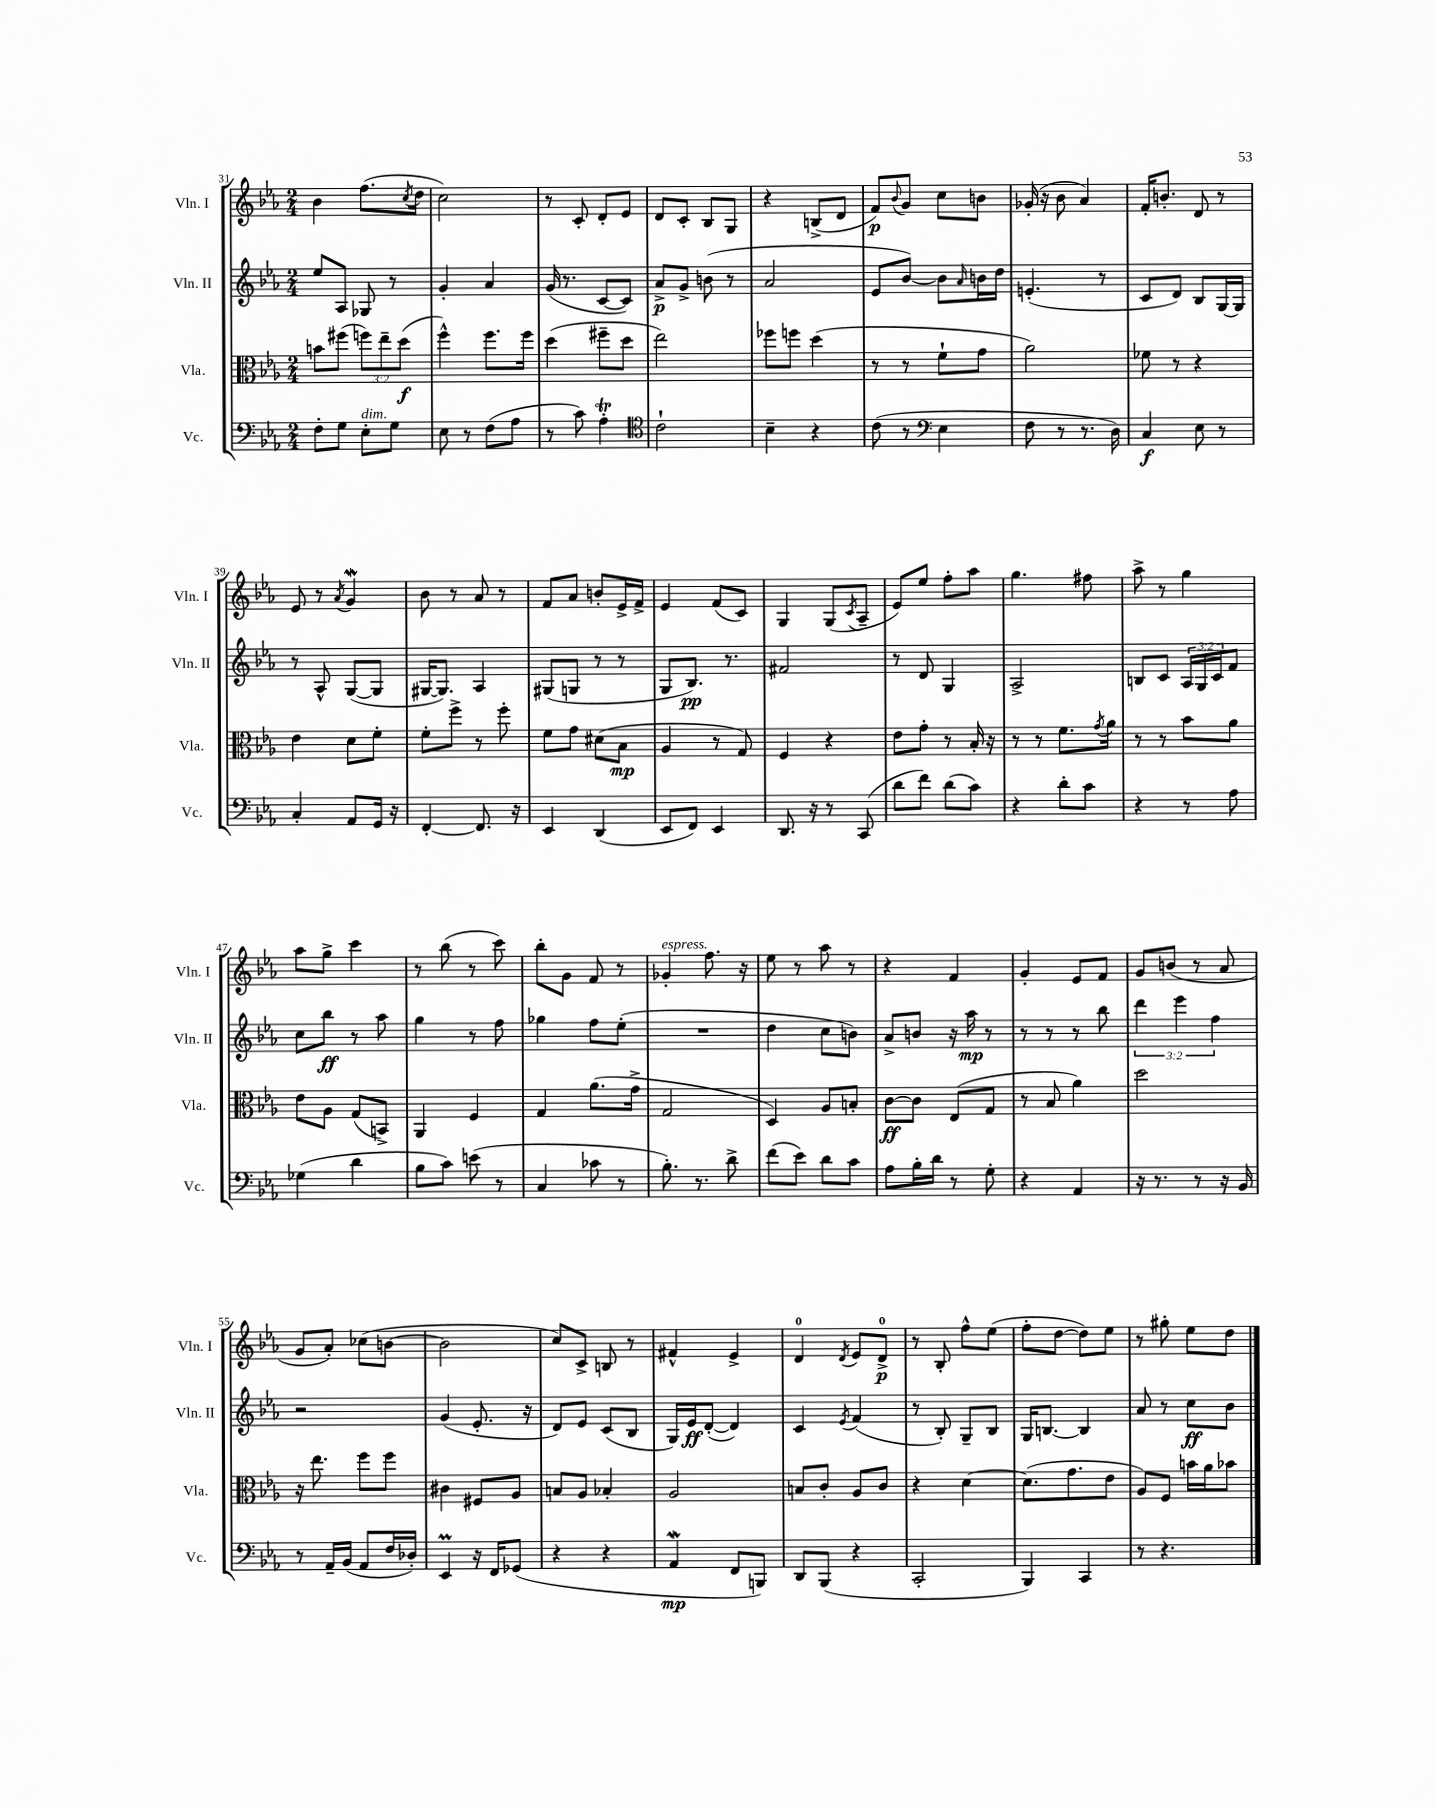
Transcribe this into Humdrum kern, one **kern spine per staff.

**kern	**dynam	**kern	**dynam	**kern	**dynam	**kern	**dynam
*part4	*part4	*part3	*part3	*part2	*part2	*part1	*part1
*staff4	*staff4	*staff3	*staff3	*staff2	*staff2	*staff1	*staff1
*I"Vc.	*	*I"Vla.	*	*I"Vln. II	*	*I"Vln. I	*
*I'Vc.	*	*I'Vla.	*	*I'Vln. II	*	*I'Vln. I	*
*clefF4	*	*clefC3	*	*clefG2	*	*clefG2	*
*k[b-e-a-]	*	*k[b-e-a-]	*	*k[b-e-a-]	*	*k[b-e-a-]	*
*M2/4	*	*M2/4	*	*M2/4	*	*M2/4	*
=31	=31	=31	=31	=31	=31	=31	=31
8F'\L	.	8bn\L	.	8ee-/L	.	4b-\	.
8G\J	.	(8ff#X\J	.	8A-/J	.	.	.
!LO:TX:a:i:t=dim.	!	!	!	!	!	!	!
8E-'\L	.	12ffn\L)	.	8G-X/	.	(8.ff\L	.
.	.	12ee-~\	.	.	.	.	.
8G\J	.	.	.	8r	.	.	.
.	.	(12dd\J	f	.	.	.	.
.	.	.	.	.	.	8qcc/	.
.	.	.	.	.	.	16dd\Jk	.
=32	=32	=32	=32	=32	=32	=32	=32
8E-\	.	4ff^^\)	.	4g'/	.	2cc\)	.
8r	.	.	.	.	.	.	.
(8F\L	.	8.ff\L	.	4a-/	.	.	.
8A-\J	.	.	.	.	.	.	.
.	.	16ff\Jk	.	.	.	.	.
=33	=33	=33	=33	=33	=33	=33	=33
8r	.	(4dd\	.	(16g/	.	8r	.
.	.	.	.	8.r	.	.	.
8c\)	.	.	.	.	.	8c'/	.
4A-T'\	.	8ff#X~\L	.	[8c/L	.	8d'/L	.
.	.	8dd\J	.	8c/J])	.	8e-/J	.
=34	=34	=34	=34	=34	=34	=34	=34
*clefC4	*	*	*	*	*	*	*
2c`\	.	2ee-\)	.	8a-^/L	p	8d/L	.
.	.	.	.	8g^/J	.	8c'/J	.
.	.	.	.	(8bn\	.	8B-/L	.
.	.	.	.	8r	.	8G/J	.
=35	=35	=35	=35	=35	=35	=35	=35
4B-~\	.	8ff-X\L	.	2a-/	.	4r	.
.	.	8ffn\J	.	.	.	.	.
4r	.	(4dd\	.	.	.	(8Bn^/L	.
.	.	.	.	.	.	8d/J	.
=36	=36	=36	=36	=36	=36	=36	=36
(8c\	.	8r	.	8e-/L	.	8f/L)	p
.	.	.	.	.	.	8qqb-/	.
8r	.	8r	.	[8b-/J)	.	8g/J	.
*clefF4	*	*	*	*	*	*	*
4E-\	.	8f`\L	.	8b-\L]	.	8cc\L	.
.	.	.	.	16qqa-/	.	.	.
.	.	8g\J	.	16bn\L	.	8bn\J	.
.	.	.	.	16dd\JJ	.	.	.
=37	=37	=37	=37	=37	=37	=37	=37
8F\	.	2a-\)	.	(4.en'/	.	(16g-X'/	.
.	.	.	.	.	.	16r	.
8r	.	.	.	.	.	8b-\	.
8.r	.	.	.	.	.	4a-/)	.
.	.	.	.	8r	.	.	.
16D\)	.	.	.	.	.	.	.
=38	=38	=38	=38	=38	=38	=38	=38
4C/	f	8f-X\	.	8c/L	.	16f'/KL	.
.	.	.	.	.	.	8.bn'/J	.
.	.	8r	.	8d/J)	.	.	.
8E-\	.	4r	.	8B-/L	.	8d/	.
8r	.	.	.	[16G/L	.	8r	.
.	.	.	.	16G/JJ]	.	.	.
!!LO:LB:g=z
=39	=39	=39	=39	=39	=39	=39	=39
4C'/	.	4e-\	.	8r	.	8e-/	.
.	.	.	.	8A-^^/	.	8r	.
.	.	.	.	.	.	8qa-/	.
8AA-/L	.	8d\L	.	([8G/L	.	4gW/	.
16GG/Jk	.	8f'\J	.	8G/J]	.	.	.
16r	.	.	.	.	.	.	.
=40	=40	=40	=40	=40	=40	=40	=40
[4FF'/	.	8f'\L	.	[16G#X/KL	.	8b-\	.
.	.	.	.	8.G#/J])	.	.	.
.	.	8ff^\J	.	.	.	8r	.
8.FF/]	.	8r	.	4A-/	.	8a-/	.
.	.	8ff'\	.	.	.	8r	.
16r	.	.	.	.	.	.	.
=41	=41	=41	=41	=41	=41	=41	=41
4EE-/	.	8f\L	.	(8G#X/L	.	8f/L	.
.	.	8g\J	.	8Gn/J	.	8a-/J	.
(4DD/	.	(8d#X\L	.	8r	.	8bn'/L	.
.	.	8B-\J	mp	8r	.	16e-^/L	.
.	.	.	.	.	.	16f^/JJ	.
=42	=42	=42	=42	=42	=42	=42	=42
8EE-/L	.	4A-/	.	8G/L	.	4e-/	.
8FF/J)	.	.	.	8.B-/J)	pp	.	.
4EE-/	.	8r	.	.	.	(8f/L	.
.	.	.	.	8.r	.	.	.
.	.	8G/)	.	.	.	8c/J)	.
=43	=43	=43	=43	=43	=43	=43	=43
8.DD/	.	4F/	.	2f#X/	.	4G/	.
16r	.	.	.	.	.	.	.
8r	.	4r	.	.	.	(8G/L	.
.	.	.	.	.	.	8qc/	.
(8CC/	.	.	.	.	.	8A-~/J	.
=44	=44	=44	=44	=44	=44	=44	=44
8d\L	.	8e-\L	.	8r	.	8e-/L)	.
8f\J)	.	8g'\J	.	8d/	.	8ee-/J	.
(8d\L	.	8r	.	4G/	.	8ff'\L	.
8c\J)	.	16B-'/	.	.	.	8aa-\J	.
.	.	16r	.	.	.	.	.
=45	=45	=45	=45	=45	=45	=45	=45
4r	.	8r	.	2A-^/	.	4.gg\	.
.	.	8r	.	.	.	.	.
8d'\L	.	8.f\L	.	.	.	.	.
8c\J	.	.	.	.	.	8ff#X\	.
.	.	8qg/	.	.	.	.	.
.	.	16a-\Jk	.	.	.	.	.
=46	=46	=46	=46	=46	=46	=46	=46
4r	.	8r	.	8Bn/L	.	8aa-^\	.
.	.	8r	.	8c/J	.	8r	.
8r	.	8b-\L	.	24A-/LL	.	4gg\	.
.	.	.	.	24G/	.	.	.
.	.	.	.	24c/J	.	.	.
8A-\	.	8a-\J	.	8f/J	.	.	.
!!LO:LB:g=z
=47	=47	=47	=47	=47	=47	=47	=47
(4G-X\	.	8e-\L	.	8cc\L	.	8aa-\L	.
.	.	8A-\J	.	8bb-\J	ff	8gg^\J	.
4d\	.	(8G/L	.	8r	.	4ccc\	.
.	.	8BBn^/J)	.	8aa-\	.	.	.
=48	=48	=48	=48	=48	=48	=48	=48
8B-\L	.	4AA-/	.	4gg\	.	8r	.
8c\J)	.	.	.	.	.	(8bb-\	.
(8en\	.	4F/	.	8r	.	8r	.
8r	.	.	.	8ff\	.	8ccc\)	.
=49	=49	=49	=49	=49	=49	=49	=49
4C/	.	4G/	.	4gg-X\	.	8bb-'\L	.
.	.	.	.	.	.	8g\J	.
8c-X\	.	(8.a-\L	.	8ff\L	.	8f/	.
8r	.	.	.	(8ee-'\J	.	8r	.
.	.	16g^\Jk	.	.	.	.	.
=50	=50	=50	=50	=50	=50	=50	=50
!	!	!	!	!	!	!LO:TX:a:i:t=espress.	!
8.B-'\)	.	2G/	.	2r	.	4g-X'/	.
8.r	.	.	.	.	.	.	.
.	.	.	.	.	.	8.ff\	.
8d^\	.	.	.	.	.	.	.
.	.	.	.	.	.	16r	.
=51	=51	=51	=51	=51	=51	=51	=51
(8f\L	.	4D/)	.	4dd\	.	8ee-\	.
8e-\J)	.	.	.	.	.	8r	.
8d\L	.	8A-/L	.	8cc\L	.	8aa-\	.
8c\J	.	8Bn'/J	.	8bn\J)	.	8r	.
=52	=52	=52	=52	=52	=52	=52	=52
8A-\L	.	[8c\L	ff	8a-^/L	.	4r	.
16B-'\L	.	8c\J]	.	8bn/J	.	.	.
16d\JJ	.	.	.	.	.	.	.
8r	.	(8E-/L	.	16r	.	4f/	.
.	.	.	.	16aa-\	mp	.	.
8G'\	.	8G/J	.	8r	.	.	.
=53	=53	=53	=53	=53	=53	=53	=53
4r	.	8r	.	8r	.	4g'/	.
.	.	8B-/	.	8r	.	.	.
4AA-/	.	4a-\)	.	8r	.	8e-/L	.
.	.	.	.	8bb-\	.	8f/J	.
=54	=54	=54	=54	=54	=54	=54	=54
16r	.	2dd\	.	6ddd\	.	8g/L	.
8.r	.	.	.	.	.	.	.
.	.	.	.	.	.	(8bn/J	.
.	.	.	.	6eee-\	.	.	.
8r	.	.	.	.	.	8r	.
.	.	.	.	6ff\	.	.	.
16r	.	.	.	.	.	8a-/	.
16BB-/	.	.	.	.	.	.	.
!!LO:LB:g=z
=55	=55	=55	=55	=55	=55	=55	=55
8r	.	16r	.	2r	.	8g/L	.
.	.	8.ee-\	.	.	.	.	.
16AA-~/LL	.	.	.	.	.	8a-'/J)	.
(16BB-/JJ	.	.	.	.	.	.	.
8AA-/L	.	8ff\L	.	.	.	(8cc-X\L	.
16F/L	.	8ff\J	.	.	.	[8bn\J	.
16D-X'/JJ)	.	.	.	.	.	.	.
=56	=56	=56	=56	=56	=56	=56	=56
4EE-M/	.	4c#X\	.	(4g/	.	2b\]	.
16r	.	8F#X/L	.	8.e-'/	.	.	.
16FF/KL	.	.	.	.	.	.	.
(8GG-X/J	.	8A-/J	.	.	.	.	.
.	.	.	.	16r	.	.	.
=57	=57	=57	=57	=57	=57	=57	=57
4r	.	8Bn/L	.	8d/L)	.	8cc/L)	.
.	.	8A-/J	.	8e-/J	.	8c^/J	.
4r	.	4B-X'/	.	(8c/L	.	8Bn/	.
.	.	.	.	8B-/J	.	8r	.
=58	=58	=58	=58	=58	=58	=58	=58
4AA-w/	mp	2A-/	.	16G/LL)	.	4f#X^^/	.
.	.	.	.	16e-/J	ff	.	.
.	.	.	.	([8d'/J	.	.	.
8FF/L	.	.	.	4d/])	.	4e-^/	.
8BBBn/J)	.	.	.	.	.	.	.
=59	=59	=59	=59	=59	=59	=59	=59
8DD/L	.	8Bn/L	.	4c/	.	4d/	.
(8BBB-/J	.	8c'/J	.	.	.	.	.
.	.	.	.	8qe-/	.	8qd/	.
4r	.	8A-/L	.	(4f/	.	8e-/L	.
.	.	8c/J	.	.	.	8d^/J	p
=60	=60	=60	=60	=60	=60	=60	=60
2CC'/	.	4r	.	8r	.	8r	.
.	.	.	.	8B-'/)	.	8B-'/	.
.	.	[4d\	.	8G~/L	.	8ff^^\L	.
.	.	.	.	8B-/J	.	(8ee-\J	.
=61	=61	=61	=61	=61	=61	=61	=61
4BBB-/)	.	(8.d\L]	.	16G/KL	.	8ff'\L	.
.	.	.	.	[8.Bn/J	.	.	.
.	.	.	.	.	.	[8dd\J	.
.	.	8.g\	.	.	.	.	.
4CC/	.	.	.	4B/]	.	8dd\L])	.
.	.	8e-\J	.	.	.	8ee-\J	.
=62	=62	=62	=62	=62	=62	=62	=62
8r	.	8A-/L)	.	8a-/	.	8r	.
4.r	.	8F/J	.	8r	.	8gg#X'\	.
.	.	16bn\LL	.	8cc\L	ff	8ee-\L	.
.	.	16a-\J	.	.	.	.	.
.	.	8b-X\J	.	8b-\J	.	8dd\J	.
==	==	==	==	==	==	==	==
*-	*-	*-	*-	*-	*-	*-	*-
